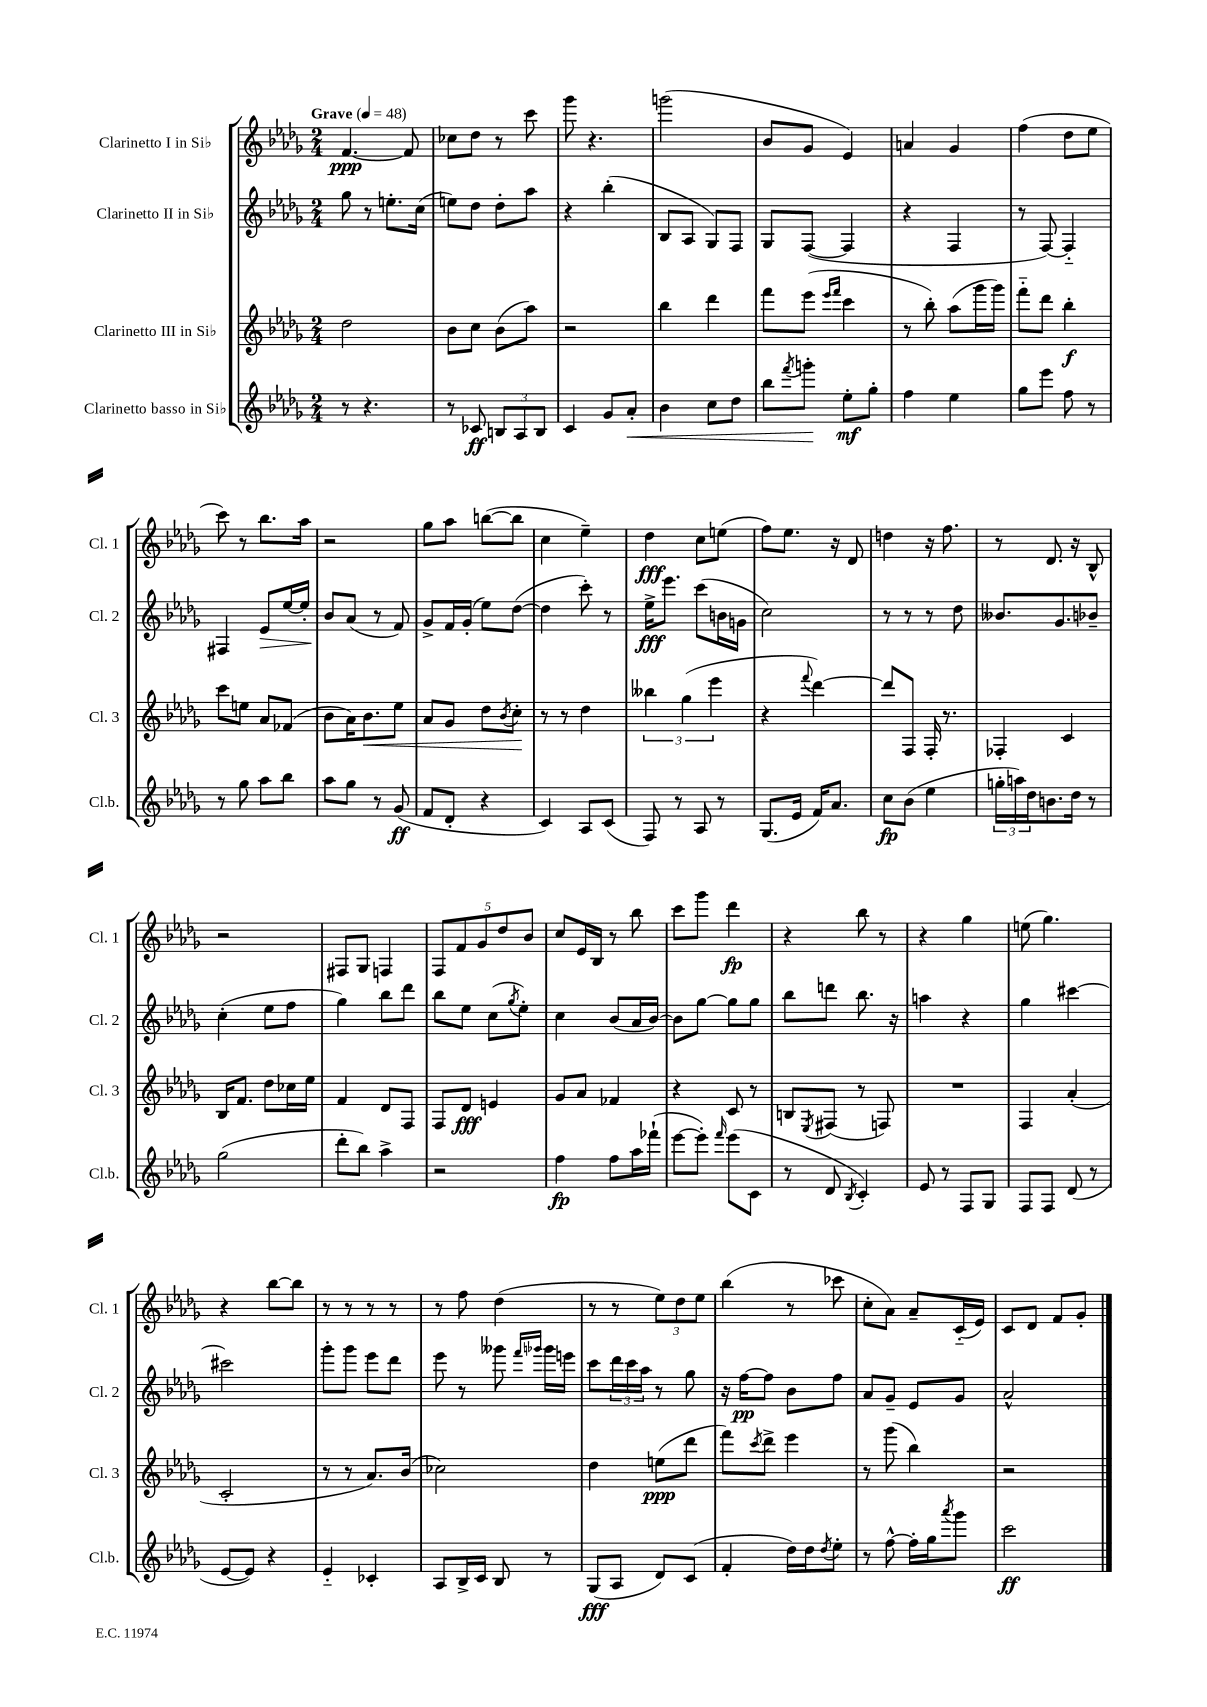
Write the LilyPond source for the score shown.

<<
\new StaffGroup <<
\new Staff = "s0" \with { instrumentName = "Clarinetto I in Sib" shortInstrumentName = "Cl. 1" } {
    \clef treble \key des \major \numericTimeSignature \time 2/4 \tempo "Grave" 4 = 48
    f'4.~\ppp f'8 |
    ces''8 des''8 r8 c'''8 |
    ges'''8 r4. |
    g'''2( |
    bes'8 ges'8 ees'4) |
    a'4 ges'4 |
    f''4( des''8 ees''8 |
    c'''8) r8 bes''8. aes''16 |
    r2 |
    ges''8 aes''8 b''8~( b''8 |
    c''4 ees''4--) |
    des''4\fff c''8 e''8( |
    f''8) ees''8. r16 des'8 |
    d''4 r16 f''8. |
    r8 des'8. r16 bes8-^ |
    r2 |
    fis8 ges8 f4 |
    \tuplet 5/4 { f8 f'8 ges'8 des''8 bes'8 } |
    c''8 ees'16 bes16 r8 bes''8 |
    c'''8 ges'''8 des'''4\fp |
    r4 bes''8 r8 |
    r4 ges''4 |
    e''8( ges''4.) |
    r4 bes''8~ bes''8 |
    r8 r8 r8 r8 |
    r8 f''8 des''4( |
    r8 r8 \tuplet 3/2 { ees''8) des''8 ees''8 } |
    bes''4( r8 ces'''8 |
    c''8-. aes'8) aes'8-- c'16-_( ees'16) |
    c'8 des'8 f'8 ges'8-. \bar "|." |
}
\new Staff = "s1" \with { instrumentName = "Clarinetto II in Sib" shortInstrumentName = "Cl. 2" } {
    \clef treble \key des \major \numericTimeSignature \time 2/4
    ges''8 r8 e''8.-. c''16( |
    e''8) des''8 des''8-. aes''8 |
    r4 bes''4-.( |
    bes8 aes8 ges8) f8 |
    ges8 f8~( f4 |
    r4 f4 |
    r8 f8~) f4-_ |
    fis4 ees'8\> ees''16~ ees''16-. |
    bes'8\! aes'8( r8 f'8) |
    ges'8-> f'16 ges'16-.( ees''8) des''8~( |
    des''4 c'''8-.) r8 |
    ees''16->\fff ees'''8. c'''8( b'16 g'16 |
    c''2) |
    r8 r8 r8 des''8 |
    beses'8. ges'8. bes'8-- |
    c''4-.( ees''8 f''8 |
    ges''4) bes''8 des'''8 |
    bes''8 ees''8 c''8( \acciaccatura { ges''8 } ees''8-.) |
    c''4 bes'8( aes'16 bes'16~) |
    bes'8 ges''8~ ges''8 ges''8 |
    bes''8 d'''8 bes''8. r16 |
    a''4 r4 |
    ges''4 cis'''4~ |
    cis'''2 |
    ges'''8-. ges'''8 ees'''8 des'''8 |
    ees'''8 r8 geses'''8 \grace { f'''16 ges'''16 } ges'''16 e'''16 |
    c'''8 \tuplet 3/2 { des'''16 c'''16 aes''16 } r8 ges''8 |
    r16 f''16~\pp f''8 bes'8 f''8 |
    aes'8 ges'8-- ees'8 ges'8 |
    aes'2-^ \bar "|." |
}
\new Staff = "s2" \with { instrumentName = "Clarinetto III in Sib" shortInstrumentName = "Cl. 3" } {
    \clef treble \key des \major \numericTimeSignature \time 2/4
    des''2 |
    bes'8 c''8 bes'8( aes''8) |
    r2 |
    bes''4 des'''4 |
    f'''8 ees'''8( \grace { ees'''16 f'''16 } c'''4 |
    r8 bes''8-.) aes''8( ges'''16 ges'''16) |
    f'''8-_ des'''8 bes''4-.\f |
    c'''8 e''8 aes'8 fes'8( |
    bes'8 aes'16) bes'8.\< ees''8 |
    aes'8 ges'8 des''8 \acciaccatura { bes'8 } c''8-.\! |
    r8 r8 des''4 |
    \tuplet 3/2 { beses''4 ges''4( ees'''4 } |
    r4 \appoggiatura { f'''8 } des'''4~) |
    des'''8 f8 f16-. r8. |
    fes4-. c'4 |
    bes16 f'8. des''8 ces''16 ees''16 |
    f'4 des'8 f8 |
    f8 des'8\fff e'4 |
    ges'8 aes'8 fes'4 |
    r4 c'8 r8 |
    b8 \acciaccatura { ees8 } fis8( r8 f8) |
    R2 |
    f4 aes'4-.( |
    c'2-. |
    r8 r8 aes'8.) bes'16( |
    ces''2) |
    des''4 e''8\ppp( des'''8 |
    f'''8) \acciaccatura { c'''8 } des'''8-> ees'''4 |
    r8 ges'''8( bes''4) |
    r2 \bar "|." |
}
\new Staff = "s3" \with { instrumentName = "Clarinetto basso in Sib" shortInstrumentName = "Cl.b." } {
    \clef treble \key des \major \numericTimeSignature \time 2/4
    r8 r4. |
    r8 ces'8\ff \tuplet 3/2 { b8 aes8 b8 } |
    c'4 ges'8 aes'8-.\< |
    bes'4 c''8 des''8 |
    bes''8 \acciaccatura { f'''8 } g'''8-.\! ees''8-.\mf ges''8-. |
    f''4 ees''4 |
    ges''8 ees'''8 f''8 r8 |
    r8 ges''8 aes''8 bes''8 |
    aes''8 ges''8 r8 ges'8\ff( |
    f'8 des'8-. r4 |
    c'4) aes8 c'8( |
    f8) r8 aes8 r8 |
    ges8.( ees'16 f'16) aes'8. |
    c''8\fp bes'8( ees''4 |
    \tuplet 3/2 { g''16-. a''16) des''16 } b'8. des''16 r8 |
    ges''2( |
    des'''8-. bes''8) aes''4-> |
    r2 |
    f''4\fp f''8 aes''16 fes'''16-!( |
    ees'''8~ ees'''8-.) \grace { f'''16 } ees'''8( c'8 |
    r8 des'8 \acciaccatura { bes8 } c'4-.) |
    ees'8 r8 f8 ges8 |
    f8 f8 des'8( r8 |
    ees'8~ ees'8) r4 |
    ees'4-_ ces'4-. |
    aes8 bes16-> c'16 bes8 r8 |
    ges8\fff( aes8 des'8) c'8( |
    f'4-. des''16) des''16 \acciaccatura { des''8 } ees''8-. |
    r8 f''8~-^ f''16-. ges''16 \acciaccatura { aes'''8 } ges'''8 |
    c'''2\ff \bar "|." |
}
>>
>>
\layout { \context { \Score \remove "Bar_number_engraver" } }
